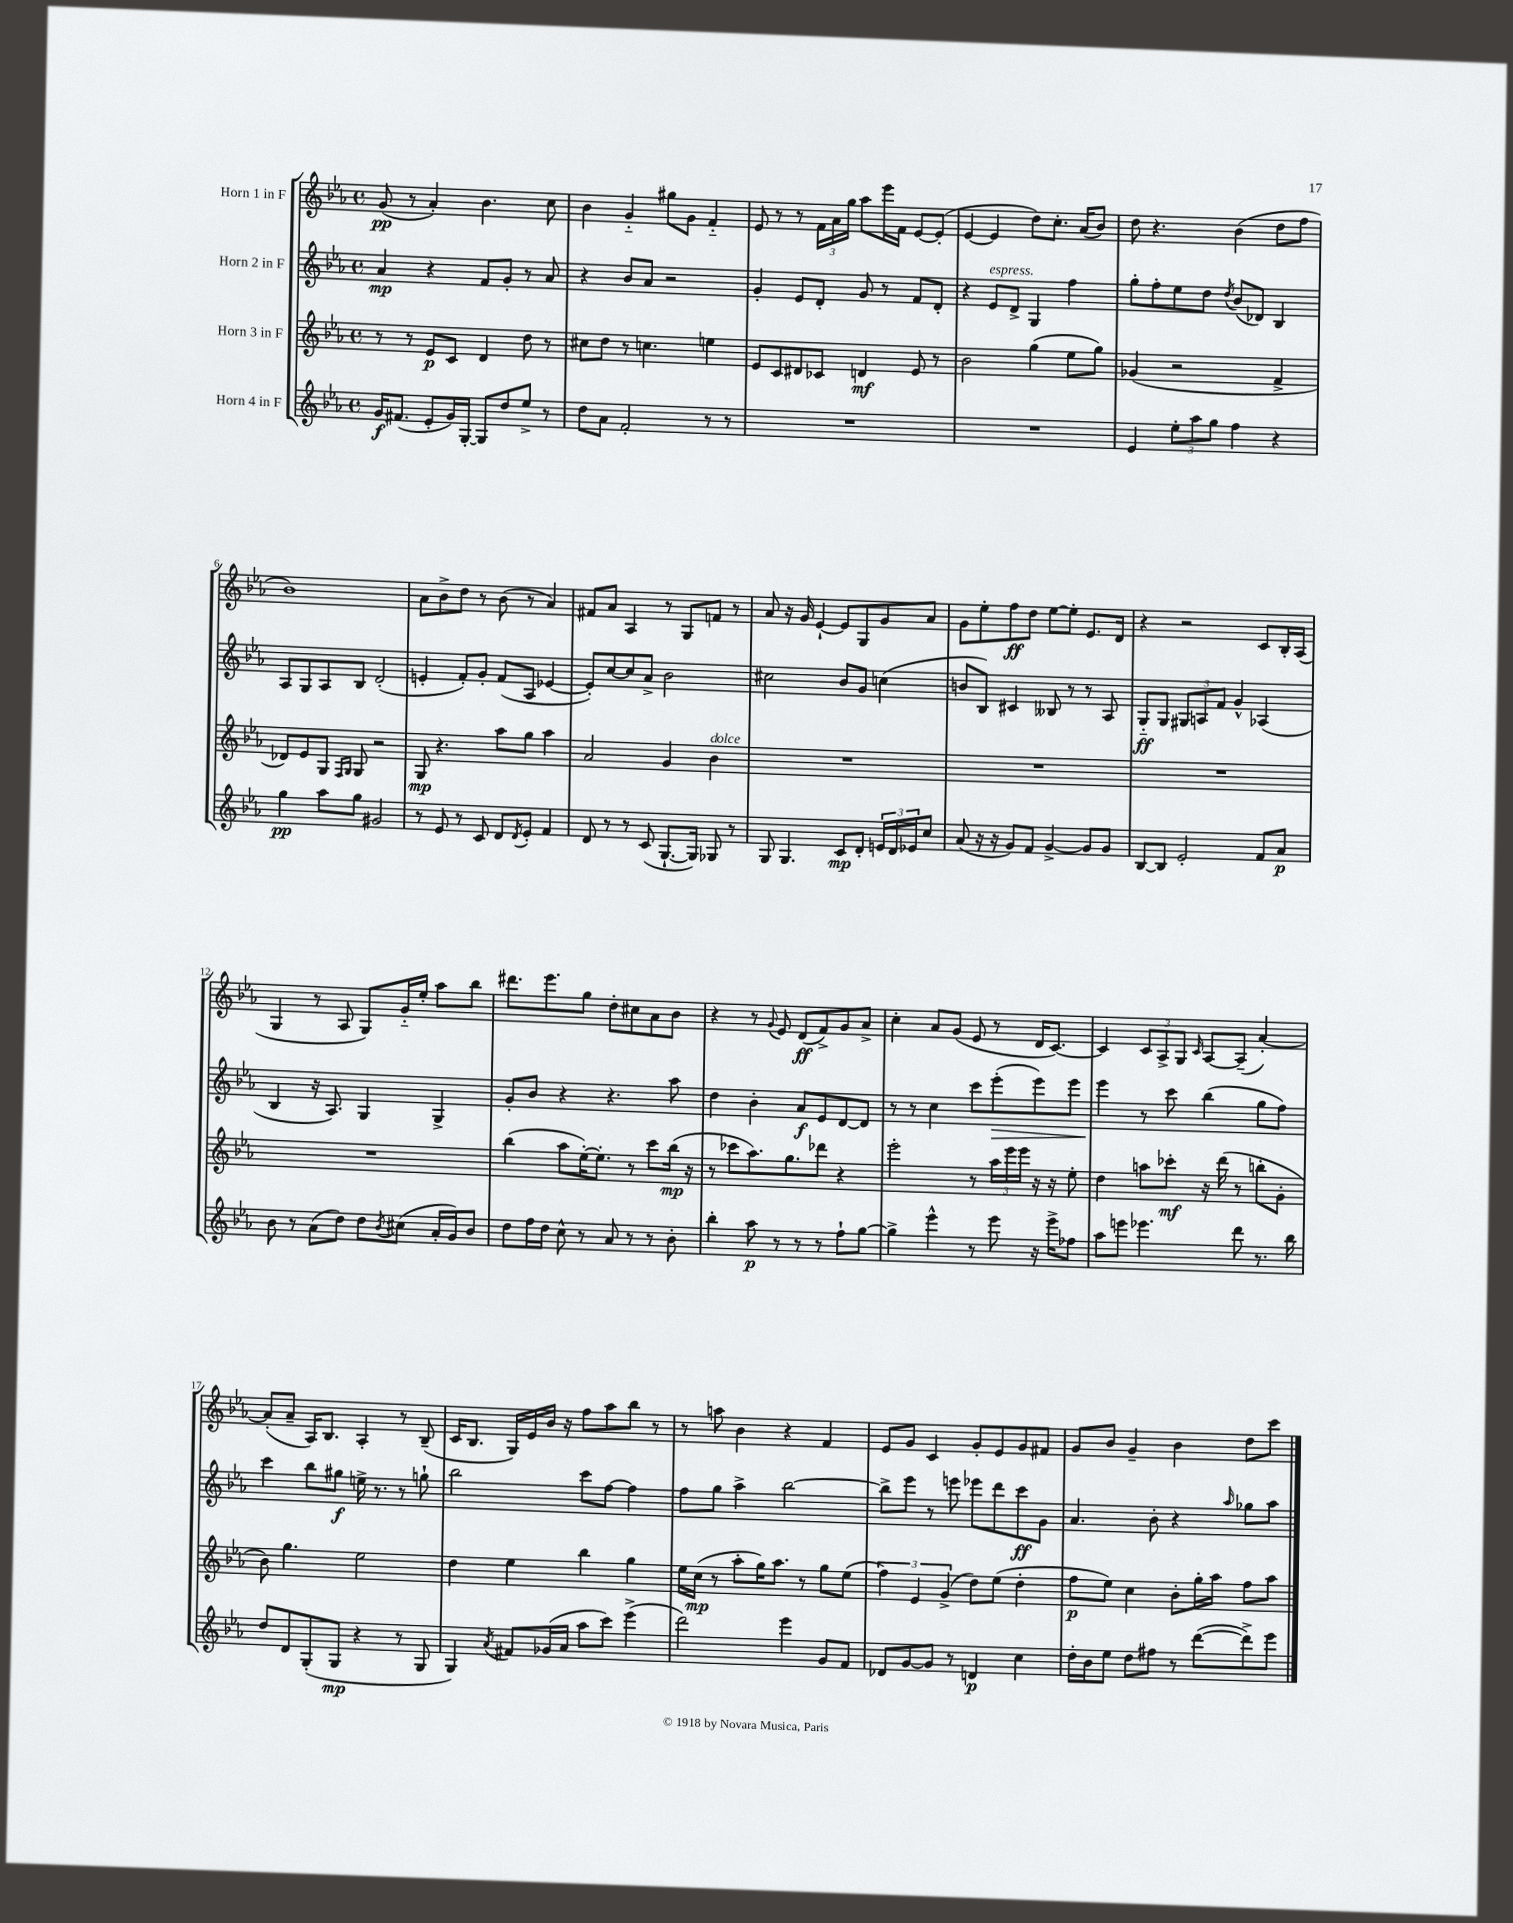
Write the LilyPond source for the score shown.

<<
\new StaffGroup <<
\new Staff = "s0" \with { instrumentName = "Horn 1 in F" } {
    \clef treble \key ees \major \defaultTimeSignature \time 4/4
    g'8\pp( r8 aes'4-.) bes'4. c''8 |
    bes'4 g'4-_ gis''8 g'8 f'4-_ |
    ees'8 r8 r8 \tuplet 3/2 { f'16 aes'16 g''16 } aes''8 ees'''16 f'16 ees'8~ ees'8-.( |
    ees'4~ ees'4 d''8) c''8.-. aes'16( bes'8) |
    d''8 r4. bes'4( d''8 f''8 |
    bes'1) |
    aes'8 bes'8-> d''8 r8 bes'8( r8 aes'4) |
    fis'8 aes'8 aes4 r8 g8 f'8 r8 |
    aes'8 r16 g'16 ees'4~-! ees'8 g8 g'8 aes'8 |
    g'8 ees''8-. f''8\ff d''8 ees''8~ ees''8-. ees'8. d'16 |
    r4 r2 c'8 bes16-. aes16( |
    g4 r8 aes8 g8) g'16-_ ees''16-. aes''8 bes''8 |
    dis'''8. ees'''8. g''8 d''8-. cis''8 aes'8 bes'8 |
    r4 r8 \appoggiatura { g'8 } ees'8 d'8\ff( f'8->) g'8 aes'8-> |
    c''4-. aes'8 g'8( ees'8 r8 d'16 c'8.~) |
    c'4 \tuplet 3/2 { c'8 aes8-> g8 } \grace { c'16 } aes8~ aes8--( aes'4~-.) |
    aes'8-.( aes'8-- aes16) bes8. aes4-. r8 bes8--( |
    c'16 bes8. g16) ees'16 bes'16 r16 f''8 aes''8 bes''8 r8 |
    r8 a''8 bes'4 r4 f'4 |
    ees'8 g'8 c'4 g'8-. ees'8 g'8 fis'8 |
    g'8 bes'8 g'4-- bes'4 d''8 c'''8 \bar "|." |
}
\new Staff = "s1" \with { instrumentName = "Horn 2 in F" } {
    \clef treble \key ees \major \defaultTimeSignature \time 4/4
    aes'4\mp r4 f'8 g'8-. r8 aes'8 |
    r4 bes'8 aes'8 r2 |
    g'4-. ees'8 d'8-. g'8 r8 f'8 d'8-. |
    r4 ees'8^\markup { \italic "espress." } d'8-> g4 f''4 |
    g''8-. f''8-. ees''8 d''8 \acciaccatura { d''8 } bes'8( des'8) bes4 |
    aes8 g8 aes8 bes8 d'2-.( |
    e'4-. f'8-.) g'8-. f'8( aes8 ees'4~ |
    ees'8-.) c''8~ c''8 aes'8-> bes'2 |
    cis''2 bes'8 g'8 c''4( |
    b'8 bes8) cis'4 beses8 r8 r8 aes8 |
    g8-_\ff g8 \tuplet 3/2 { gis8 a8 f'8 } g'4-^ aes4( |
    bes4 r16 aes8.) g4 g4-> |
    g'8-. bes'8 r4 r4. aes''8 |
    d''4 bes'4-. aes'8\f ees'8 d'8~ d'8 |
    r8 r8 c''4 c'''8 ees'''8-.\>( ees'''8) ees'''8 |
    ees'''4\! r8 c'''8 bes''4( g''8 f''8) |
    c'''4 bes''8 gis''8\f e''16-> r8. r8 g''8-! |
    bes''2 c'''8 f''8~ f''4 |
    f''8 g''8 aes''4-> bes''2~ |
    bes''8-> ees'''8 r8 e'''8 ees'''8 d'''8 c'''8\ff g'8 |
    aes'4. bes'8-. r4 \grace { aes''16 } ges''8 aes''8 \bar "|." |
}
\new Staff = "s2" \with { instrumentName = "Horn 3 in F" } {
    \clef treble \key ees \major \defaultTimeSignature \time 4/4
    r8 r8 ees'8\p c'8 d'4 d''8 r8 |
    cis''8 d''8 r8 c''4. e''4 |
    ees'8 c'8 dis'8 ces'8 d'4\mf ees'8 r8 |
    bes'2 g''4( ees''8 g''8) |
    ges'4( r2 f'4-> |
    des'8) ees'8 g8 \grace { f16 g16 } g8 r2 |
    g8\mp r4. aes''8 g''8 aes''4 |
    aes'2 g'4 bes'4^\markup { \italic "dolce" } |
    R1 |
    R1 |
    R1 |
    R1 |
    bes''4( aes''8 ees''16~-.) ees''8.-. r8 c'''8 bes''16\mp( r16 |
    r8 ces'''8 aes''8.) g''8. des'''8 r4 |
    ees'''2-. r8 \tuplet 3/2 { aes''16 ees'''16 ees'''16 } r16 r16 ees''8-. |
    d''4 a''8 ces'''8-.\mf r16 d'''16( r8 b''8-. g'8-. |
    bes'8) g''4. ees''2 |
    d''4 ees''4 bes''4 g''4 |
    ees''16 c''16\mp( r8 aes''8-. g''16) aes''8. r8 g''8 ees''8( |
    \tuplet 3/2 { f''4) ees'4 g'4->( } d''8) ees''8( d''4-. |
    f''8\p ees''8) c''4 bes'8-. g''16-. aes''16 f''8 aes''8 \bar "|." |
}
\new Staff = "s3" \with { instrumentName = "Horn 4 in F" } {
    \clef treble \key ees \major \defaultTimeSignature \time 4/4
    g'16\f fis'8.( ees'8-. g'16) g16~-. g8 d''8 ees''8-> r8 |
    d''8 aes'8 f'2-. r8 r8 |
    R1 |
    R1 |
    ees'4 \tuplet 3/2 { ees''8-. aes''8 g''8 } f''4 r4 |
    g''4\pp aes''8 g''8 gis'2 |
    r8 ees'8 r8 c'8 d'8 \acciaccatura { d'8 } ees'8-. f'4 |
    d'8 r8 r8 c'8( g8.~-! g16) ges8 r8 |
    g8 g4. c'8\mp d'8-. \tuplet 3/2 { e'16 d'16 ees'16 } c''8 |
    aes'8( r16 r16 g'8) f'8 g'4~-> g'8 g'8 |
    bes8~ bes8 ees'2-. f'8 aes'8\p |
    bes'8 r8 aes'8( d''8) d''8 \acciaccatura { bes'8 } cis''8( aes'16-. g'16) bes'8 |
    d''8 f''16 d''16 c''8-^ r8 aes'8 r8 r8 bes'8-. |
    bes''4-. aes''8\p r8 r8 r8 f''8-! g''8~ |
    g''4-> ees'''4-^ r8 ees'''8 r16 ees'''16-> fes''8 |
    aes''8 e'''8 ees'''4. d'''8 r8. bes''16 |
    d''8 d'8 g8-.( g8\mp r4 r8 g8 |
    g4) \acciaccatura { aes'8 } fis'8 ges'16( aes'16 aes''8 c'''8) ees'''4->( |
    d'''2) ees'''4 g'8 f'8 |
    des'8 g'8~ g'8 r8 d'4\p c''4 |
    d''16-. bes'16 ees''8 d''8 fis''8 r8 d'''8~( d'''8->) ees'''8 \bar "|." |
}
>>
>>
